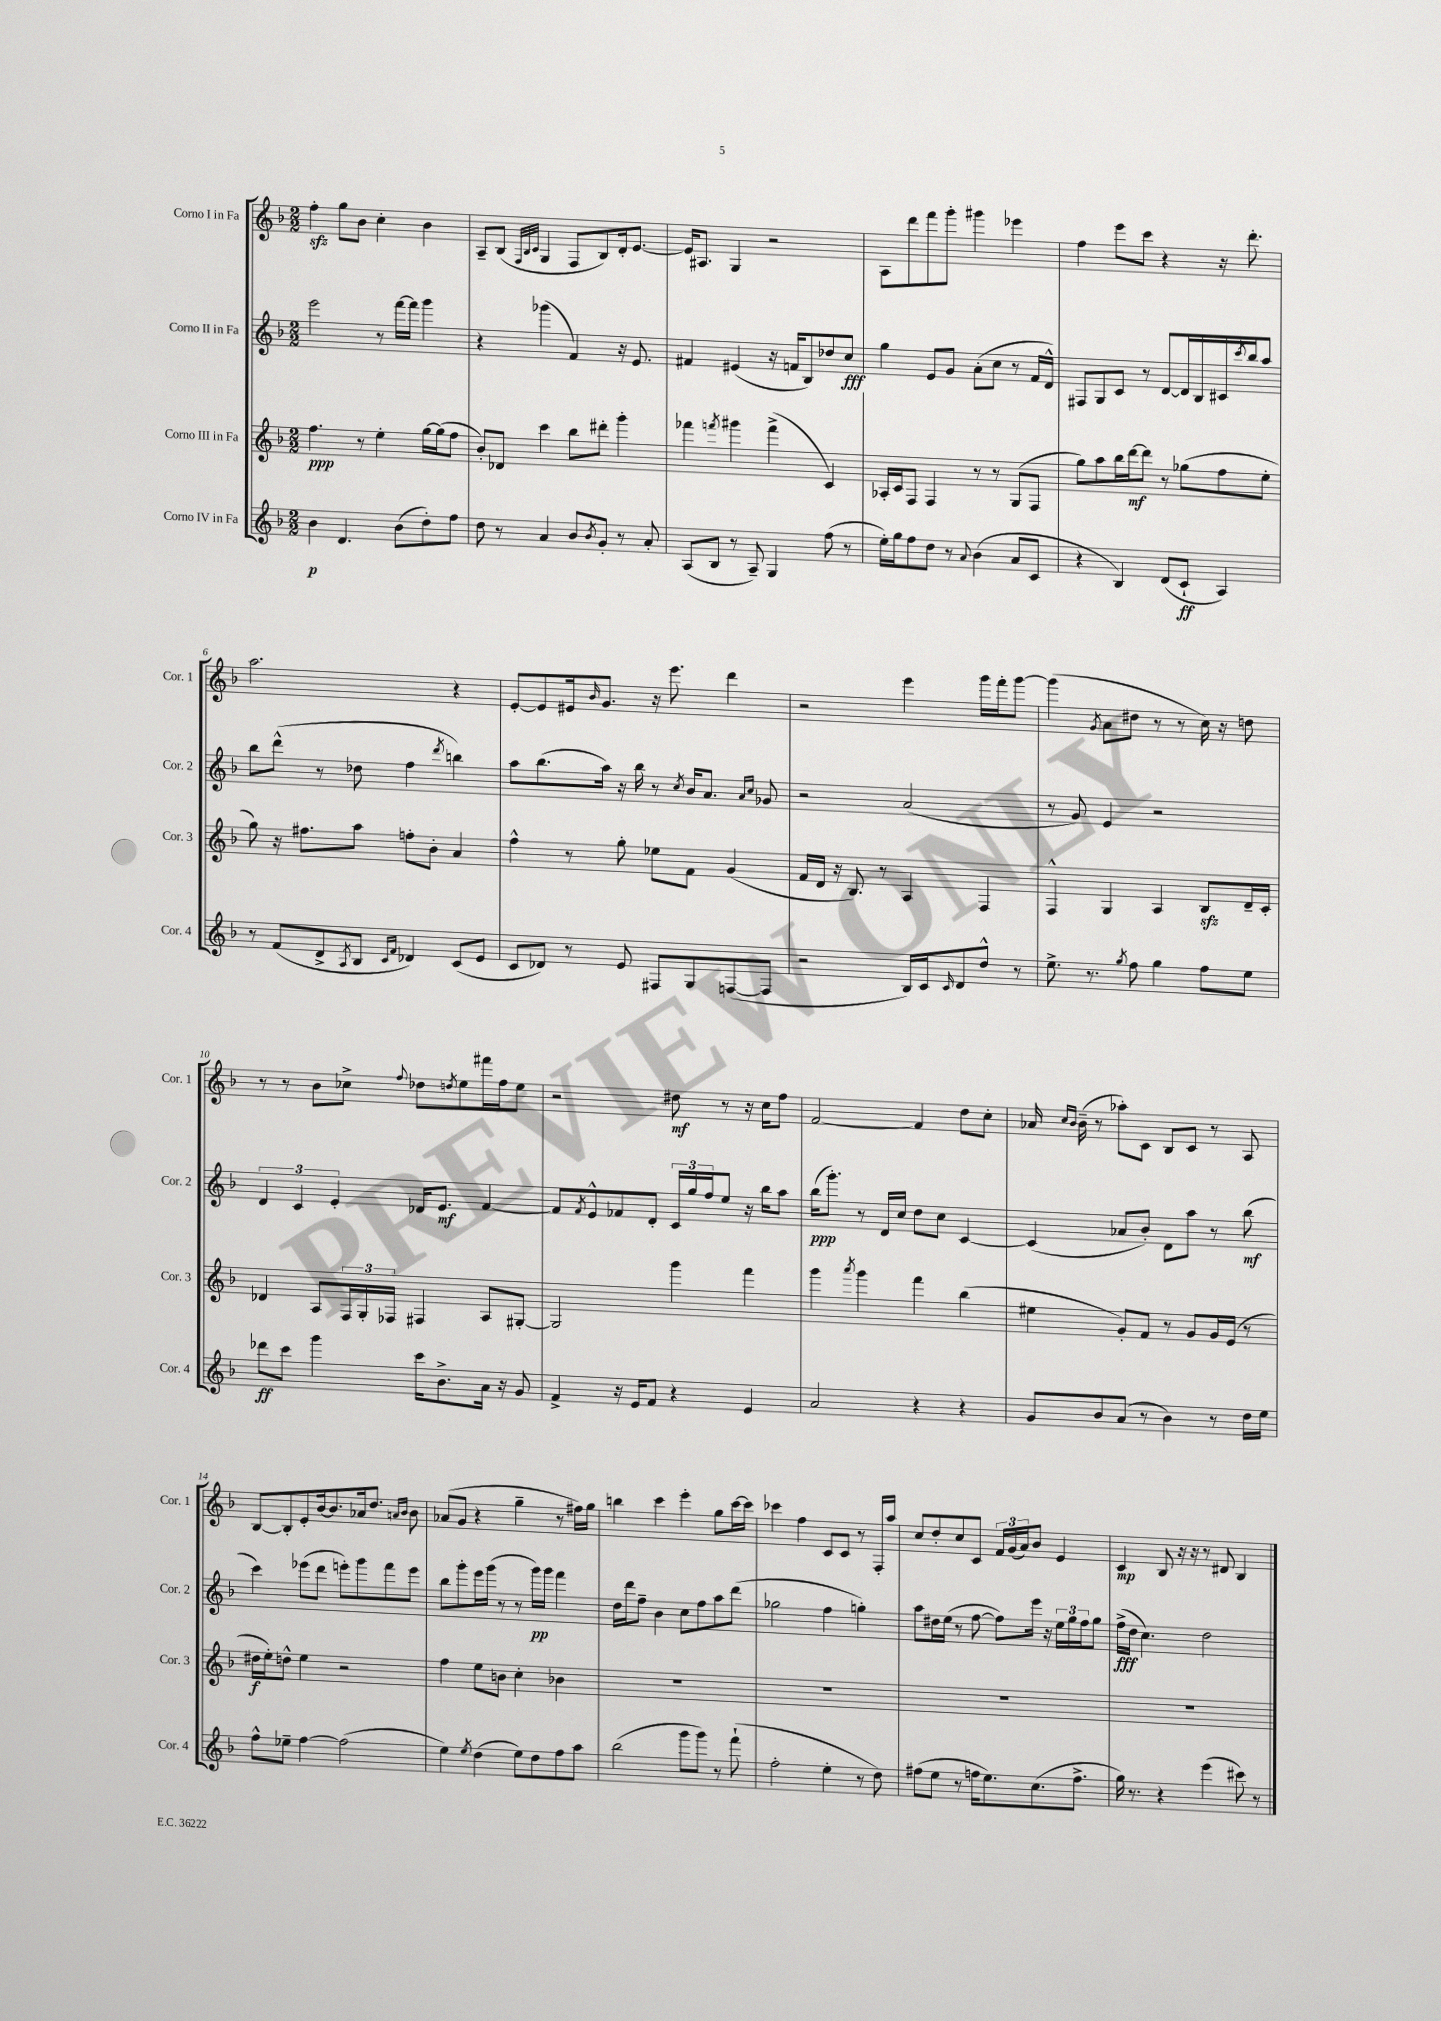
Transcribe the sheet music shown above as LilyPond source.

<<
\new StaffGroup <<
\new Staff = "s0" \with { instrumentName = "Corno I in Fa" shortInstrumentName = "Cor. 1" } {
    \clef treble \key f \major \numericTimeSignature \time 2/2
    f''4-.\sfz g''8 bes'8 c''4-. bes'4 |
    a8-- bes8( \grace { f32 bes32 c'32 } g4 f8 bes8) d'16-. e'8.~ |
    e'16 ais8. g4 r2 |
    a8 d'''8 f'''8 g'''8-. gis'''4 ees'''4 |
    f''4 e'''8 c'''8 r4 r16 d'''8.-. |
    a''2. r4 |
    e'8~-. e'8 eis'16 \grace { bes'16 } g'8. r16 e'''8. d'''4 |
    r2 e'''4 g'''16 f'''16-. g'''8~ |
    g'''4( \acciaccatura { g'8 } a'8 dis''8 r8 r8 c''16) r16 d''8 |
    r8 r8 bes'8 ces''8-> \appoggiatura { f''8 } des''8 \acciaccatura { d''8 } e''8 fis'''16 f''16 e''8 |
    r2 dis''8\mf r8 r16 c''16 f''8 |
    f'2~ f'4 d''8 c''8-. |
    aes'16 \grace { c''16 bes'16 } bes'16--( r8 aes''8-.) c'8 bes8 c'8 r8 a8 |
    bes8~ bes8-. e'8-. bes'16~ bes'8. aes'16 d''8. \grace { a'16 bes'16 } bes'8 |
    aes'8( g'8 r4 g''4-- r8 fis''16) g''16 |
    b''4 c'''4 e'''4-. g''8 c'''16~ c'''16 |
    ces'''4 f''4 c'8 c'8 r8 f16-. a''16 |
    c''8 d''8-. c''8 c'8 \tuplet 3/2 { f'16 g'16( a'16) } bes'8 e'4 |
    c'4\mp bes8 r16 r16 r8 dis'8 bes4 \bar "|." |
}
\new Staff = "s1" \with { instrumentName = "Corno II in Fa" shortInstrumentName = "Cor. 2" } {
    \clef treble \key f \major \numericTimeSignature \time 2/2
    e'''2 r8 f'''16~ f'''16 g'''4 |
    r4 ges'''4( f'4) r16 e'8. |
    fis'4 eis'4( r16 f'16 bes8) des''8 c''8\fff |
    g''4 e'8 g'8 a'8-.( c''8 r8 f'16 d'16-^) |
    fis8 g8 c'8 r8 d'8~ d'16 bes16 cis'16 \acciaccatura { c'''8 } bes''16 a''8 |
    bes''8 d'''8-^( r8 des''8 f''4 \acciaccatura { d'''8 } b''4) |
    a''8 bes''8.( a''16) r16 bes''16 r8 \acciaccatura { c''8 } bes'16 a'8. \grace { a'16 c''16 } ges'8 |
    r2 a'2( |
    r8 g'8) e'4 r2 |
    \tuplet 3/2 { d'4 c'4 e'4-. } des'16 e'8.\mf f'4~ |
    f'8 \acciaccatura { f'8 } e'8-^ fes'8 d'8-. \tuplet 3/2 { c'16 g''16 f''16 } e''8 r16 bes''16 a''8 |
    bes''16\ppp( g'''8.-.) r8 d'16 c''16 d''8 c''8 c'4~ |
    c'4( aes'8 bes'8-.) d'8 a''8 r8 bes''8\mf( |
    c'''4) ees'''8( d'''8 e'''8-.) g'''8 f'''8 e'''8 |
    bes''8 g'''8-. e'''16 g'''16( r8 r8 g'''16\pp) g'''16 f'''4 |
    d''16 d'''16 f''8-- bes'4 c''8 f''8 a''8 d'''8( |
    ges''2 f''4 g''4-.) |
    a''8 dis''16 e''16( r8 f''8~ f''8) e'''16 r16 \tuplet 3/2 { e''16 g''16 f''16 } g''8 |
    f''16->\fff( d''16 c''4.) d''2 \bar "|." |
}
\new Staff = "s2" \with { instrumentName = "Corno III in Fa" shortInstrumentName = "Cor. 3" } {
    \clef treble \key f \major \numericTimeSignature \time 2/2
    f''4.\ppp r8 e''4-. g''16~ g''16( f''8 |
    bes'8-.) des'8 c'''4 bes''8 dis'''8-. g'''4-. |
    fes'''4 \acciaccatura { f'''8 } gis'''4 f'''4->( c'4) |
    aes16-. c'16 f8 f4 r8 r8 g8( f8 |
    g''8) a''8 bes''16 d'''16~\mf d'''8 r8 ges''8( f''8 e''8-. |
    g''8) r16 fis''8. a''8 f''8-. bes'8-. a'4 |
    f''4-^ r8 g''8-. ees''8 f'8 g'4( |
    f'16 d'16 r16 bes8.) r8 a4 f4 |
    f4-^ g4 a4 bes8\sfz d'16-- c'16-. |
    des'4 a8 \tuplet 3/2 { f16 g16-. fes16 } fis4 a8 gis8~-. |
    gis2 g'''4 f'''4 |
    g'''4 \acciaccatura { a'''8 } g'''4 f'''4 bes''4( |
    eis''4 g'8-.) f'8 r8 g'8 g'16 e'16( r8 |
    dis''16\f e''16-.) d''8-^ e''4 r2 |
    f''4 e''8 b'8 c''4-. bes'4 |
    R1 |
    R1 |
    R1 |
    R1 \bar "|." |
}
\new Staff = "s3" \with { instrumentName = "Corno IV in Fa" shortInstrumentName = "Cor. 4" } {
    \clef treble \key f \major \numericTimeSignature \time 2/2
    bes'4\p d'4. bes'8( d''8-.) f''8 |
    d''8 r8 a'4 bes'8 \acciaccatura { bes'8 } g'8-. r8 a'8-. |
    a8( bes8 r8 a8--) g4 f''8( r8 |
    e''16-.) g''16 f''8 d''8 r8 \appoggiatura { a'8 } bes'4( a'8 c'8 |
    r4 bes4) d'8( c'8-!\ff a4) |
    r8 f'8( d'8-> \acciaccatura { a8 } bes8 \grace { c'16 f'16 } des'4) c'8( e'8 |
    c'8 des'8) r8 e'8 fis8 g8 f8~( f8 |
    r2 bes16) c'16 \grace { c'16 } d'8 d''8-^ r8 |
    e''8.-> r8. \acciaccatura { g''8 } f''8 g''4 f''8 e''8 |
    des'''8\ff c'''8 g'''4 c'''16 bes'8.-> a'16 r16 g'8 |
    f'4-> r16 e'16 f'8 r4 e'4 |
    a'2 r4 r4 |
    g'8 bes'8 a'8( r8 bes'4) r8 d''16 e''16 |
    f''8-^ ees''8-- f''4~ f''2( |
    e''4) \acciaccatura { e''8 } d''4( e''8) d''8 f''8 a''8 |
    bes''2( g'''8 g'''8) r8 f'''8-!( |
    f''2-. e''4-. r8 d''8) |
    fis''8( e''8 r8 f''16 e''8.) c''8.( f''8.-> |
    g''16) r8. r4 e'''4( cis'''8) r8 \bar "|." |
}
>>
>>
